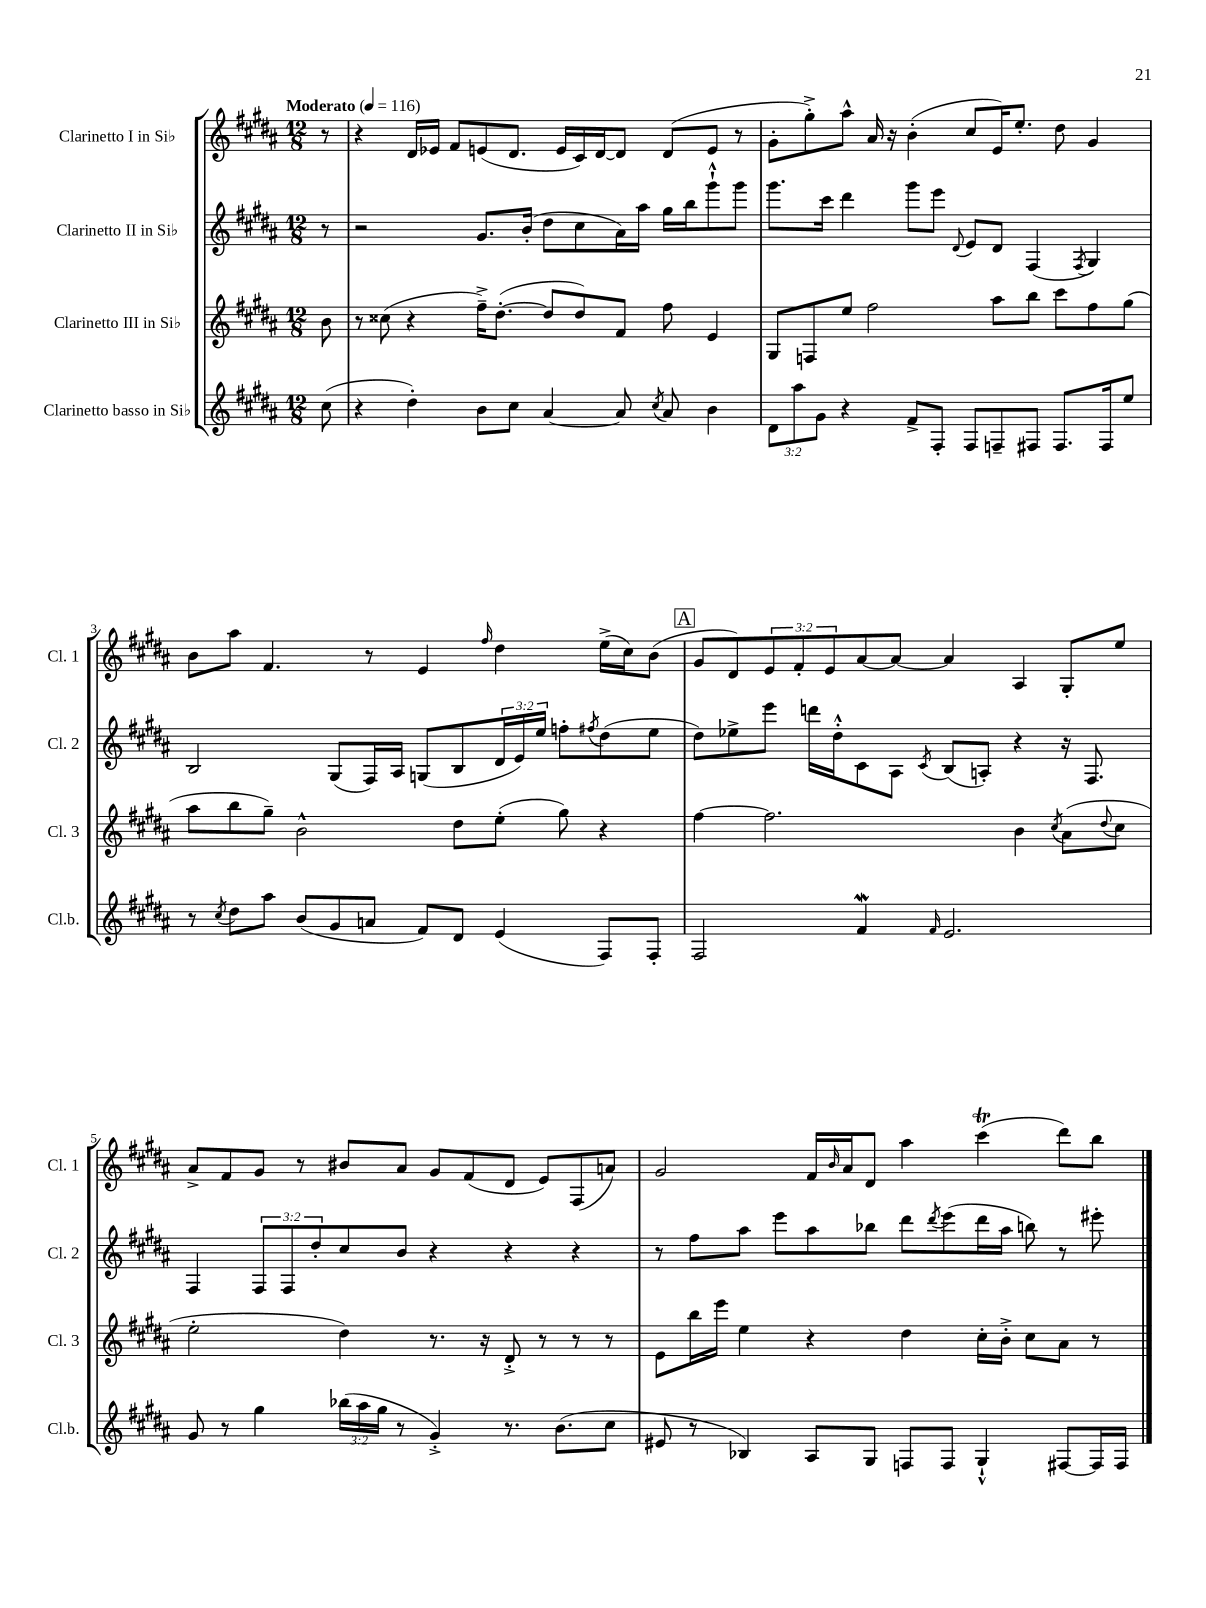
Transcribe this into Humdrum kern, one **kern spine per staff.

**kern	**kern	**kern	**kern
*part4	*part3	*part2	*part1
*staff4	*staff3	*staff2	*staff1
*I"Clarinetto basso in Si♭	*I"Clarinetto III in Si♭	*I"Clarinetto II in Si♭	*I"Clarinetto I in Si♭
*I'Cl.b.	*I'Cl. 3	*I'Cl. 2	*I'Cl. 1
*clefG2	*clefG2	*clefG2	*clefG2
*k[f#c#g#d#a#]	*k[f#c#g#d#a#]	*k[f#c#g#d#a#]	*k[f#c#g#d#a#]
*M12/8	*M12/8	*M12/8	*M12/8
*MM116	*MM116	*MM116	*MM116
=	=	=	=
!	!	!	!LO:TX:a:B:t=Moderato
(8cc#\	8b\	8r	8r
=1	=1	=1	=1
4r	8r	2r	4r
.	(8cc##X\	.	.
4dd#'\)	4r	.	16d#/LL
.	.	.	16e-X/JJ
.	.	.	8f#/L
8b\L	16ff#~^\KL)	8.g#/L	(8en/
.	([8.dd#'\J	.	.
8cc#\J	.	.	8.d#/J
.	.	(16b'/Jk	.
[4a#/	8dd#/L]	8dd#\L	.
.	.	.	16e/LL
.	8dd#/)	8cc#\	16c#/)
.	.	.	[16d#/J
8a#/]	8f#/J	16a#\L)	8d#/J]
.	.	16aa#\JJ	.
8qcc#/	.	.	.
8a#/	8ff#\	16gg#\LL	(8d#/L
.	.	16bb\J	.
4b\	4e/	8ggg#`^^\	8e/J
.	.	8ggg#\J	8r
=2	=2	=2	=2
12d#\L	8G#/L	8.ggg#\L	8g#'\L
12aa#\	.	.	.
.	8Fn/	.	8gg#'^\)
12g#\J	.	.	.
.	.	16ccc#\Jk	.
4r	8ee/J	4ddd#\	8aa#^^\J
.	2ff#\	.	16a#/
.	.	.	16r
8f#^/L	.	8ggg#\L	(4b'\
8F#'/J	.	8eee\J	.
.	.	8qqd#/	.
8F#/L	.	8e/L	8cc#/L
8Fn~/	8aa#\L	8d#/J	16e/K)
.	.	.	8.ee'/J
8F#X/J	8bb\J	(4F#/	.
8.F#/L	8ccc#\L	.	8dd#\
.	.	8qF#/	.
.	8ff#\	4G#/)	4g#/
16F#/k	.	.	.
8ee/J	(8gg#\J	.	.
!!LO:LB:g=z
=3	=3	=3	=3
8r	8aa#\L	2B/	8b\L
8qcc#/	.	.	.
8dd#\L	8bb\	.	8aa#\J
8aa#\J	8gg#~\J)	.	4.f#/
(8b/L	2b^^\	.	.
8g#/	.	(8G#/L	.
8an/J	.	16F#/L)	8r
.	.	16A#/JJ	.
8f#/L)	.	(8Gn/L	4e/
8d#/J	8dd#\L	8B/	.
.	.	.	16qqff#/
(4e/	(8ee'\J	24d#/L	4dd#\
.	.	24e/)	.
.	.	24ee/JJ	.
.	8gg#\)	8ffn'\L	.
.	.	8qff#X/	.
8F#/L)	4r	(8dd#\	(16ee^\LL
.	.	.	16cc#\J)
8F#'/J	.	8ee\J	(8b\J
!!LO:REH:place=s1:t=A
=4	=4	=4	=4
2F#/	[4ff#\	8dd#\L)	8g#/L
.	.	8ee-X^\	8d#/)
.	2.ff#\]	8eee\J	12e/
.	.	.	12f#'/
.	.	16dddn\LL	.
.	.	.	12e/
.	.	16dd#'^^\J	.
4f#W/	.	8c#\	[8a#/
.	.	8A#\J	8a#/J_
16qqf#/	.	8qc#/	.
2.e/	.	(8B/L	4a#/]
.	.	8An'/J)	.
.	4b\	4r	4A#/
.	8qcc#/	.	.
.	(8a#\L	16r	8G#'/L
.	.	8.F#/	.
.	8qqdd#/	.	.
.	8cc#\J	.	8ee/J
!!LO:LB:g=z
=5	=5	=5	=5
8g#/	2ee'\	4F#/	8a#^/L
8r	.	.	8f#/
4gg#\	.	12F#/L	8g#/J
.	.	12F#/	.
.	.	.	8r
.	.	12dd#'/	.
(24bb-X\LL	4dd#\)	8cc#/	8b#X/L
24aa#\	.	.	.
24gg#\JJ	.	.	.
8r	.	8b/J	8a#/J
4g#'^/)	8.r	4r	8g#/L
.	.	.	(8f#/
.	16r	.	.
8.r	8d#'^/	4r	8d#/J
.	8r	.	8e/L)
(8.b\L	.	.	.
.	8r	4r	(8F#/
8cc#\J	8r	.	8an/J)
=6	=6	=6	=6
8e#X/	8e\L	8r	2g#/
8r	16bb\L	8ff#\L	.
.	16eee\JJ	.	.
4B-X/)	4ee\	8aa#\J	.
.	.	8eee\L	.
8A#/L	4r	8aa#\	16f#/LL
.	.	.	16qqb/
.	.	.	16a#/J
8G#/J	.	8bb-X\J	8d#/J
8Fn/L	4dd#\	8ddd#\L	4aa#\
.	.	8qddd#/	.
8F/J	.	(8eee\	.
4G#`^^/	16cc#'\LL	16ddd#\L	(4ccc#T\
.	16b'^\JJ	16aa#\JJ	.
.	8cc#\L	8bbn\)	.
[8F#X/L	8a#\J	8r	8ddd#\L)
16F#/L]	8r	8eee#X'\	8bb\J
16F#/JJ	.	.	.
==	==	==	==
*-	*-	*-	*-
